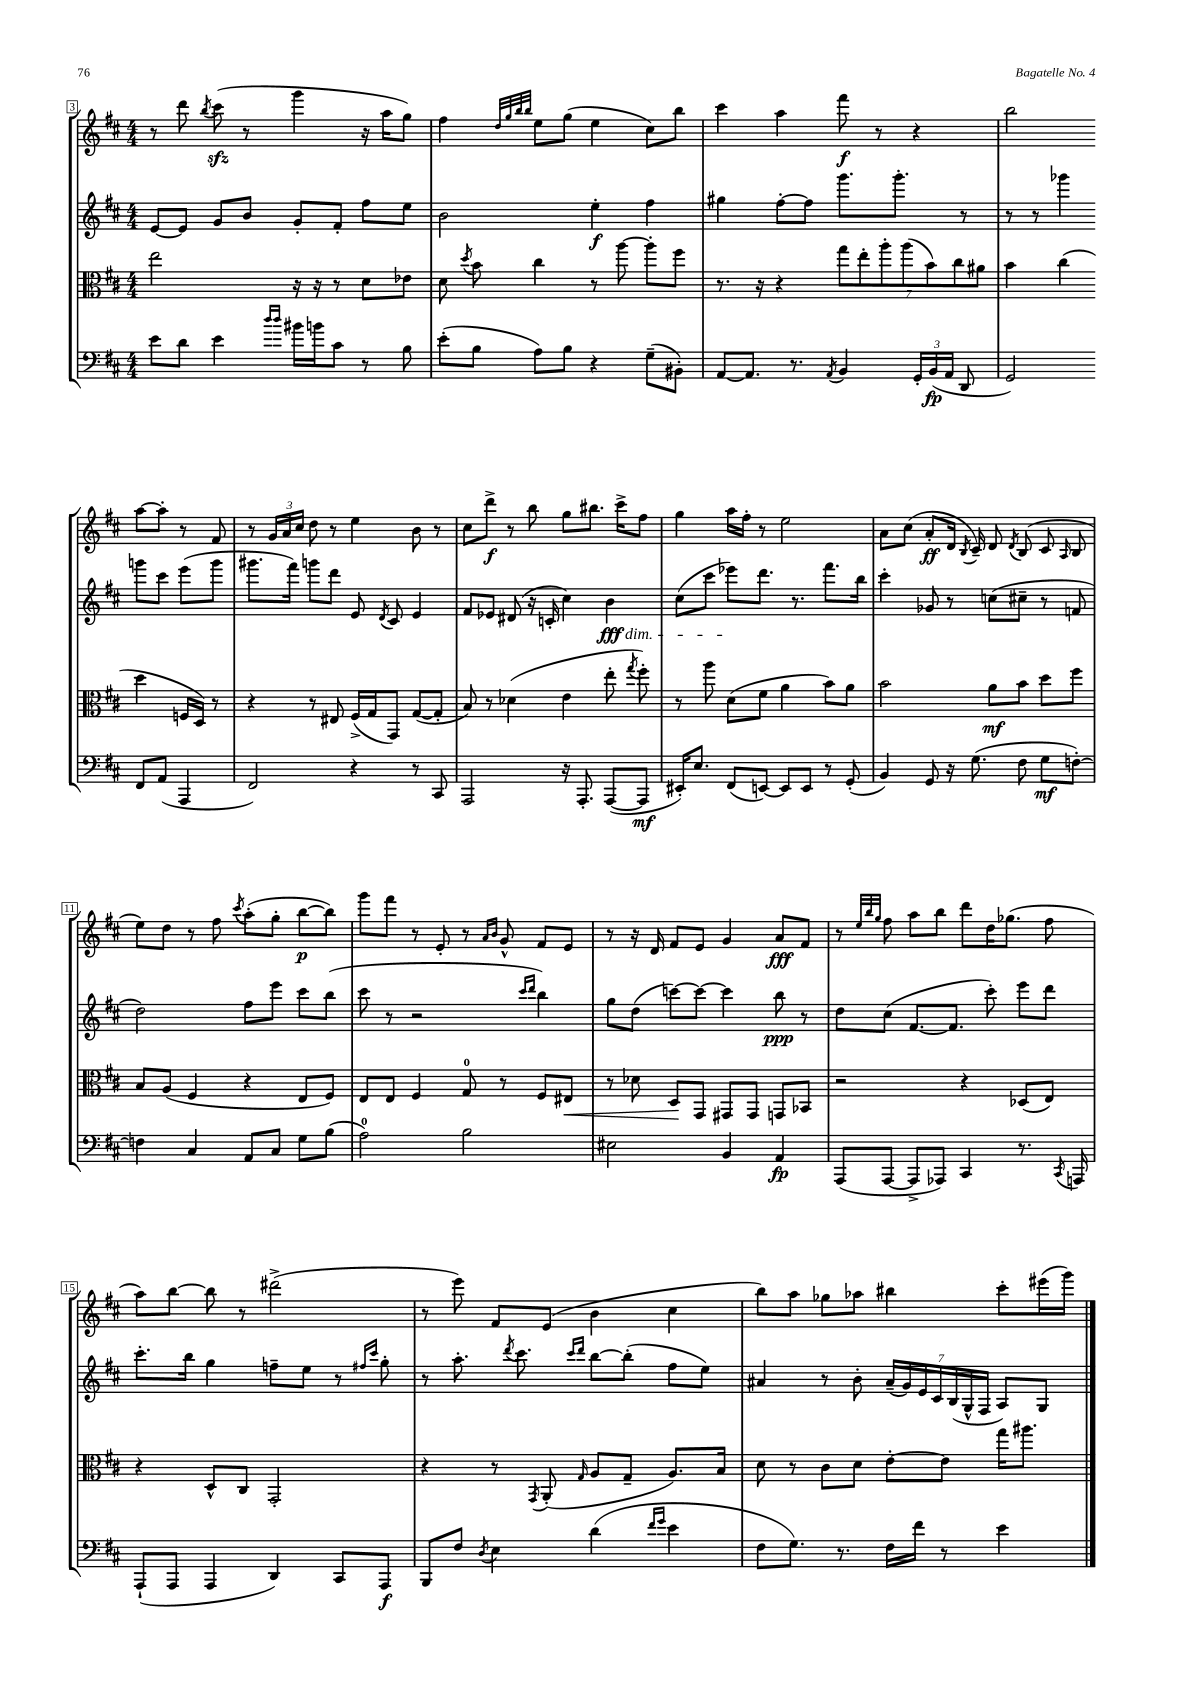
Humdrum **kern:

**kern	**kern	**kern	**kern
*staff4	*staff3	*staff2	*staff1
*clefF4	*clefC3	*clefG2	*clefG2
*k[f#c#]	*k[f#c#]	*k[f#c#]	*k[f#c#]
*M4/4	*M4/4	*M4/4	*M4/4
8e	2ee	[8e	8r
8d	.	8e]	8ddd
.	.	.	8qbb
4e	.	8g	(8ccc#
.	.	8b	8r
16qqdd	.	.	.
16qqdd	.	.	.
16b#	16r	8g'	4ggg
16b	16r	.	.
8c#	8r	8f#'	.
8r	8d	8ff#	16r
.	.	.	16aa
8B	8e-	8ee	8gg)
=	=	=	=
(8e'	8d	2b	4ff#
.	8qdd	.	.
8B	8b	.	.
.	.	.	32qqdd
.	.	.	32qqgg
.	.	.	32qqbb
.	.	.	32qqbb
8A)	4cc#	.	8ee
8B	.	.	(8gg
4r	8r	4ee'	4ee
.	[8aa	.	.
(8G~	8aa']	4ff#	8cc#)
8BB#')	8ff#	.	8bb
=	=	=	=
[8AA	8.r	4gg#	4ccc#
8.AA]	.	.	.
.	16r	.	.
.	4r	[8ff#'	4aa
8.r	.	.	.
.	.	8ff#]	.
8qAA	.	.	.
4BB	14gg	8.ggg	8fff#
.	14ee'	.	.
.	.	.	8r
.	14aa'	.	.
.	.	8.ggg'	.
.	(14aa	.	.
24GG'	.	.	4r
.	14b)	.	.
(24BB	.	.	.
24AA	.	.	.
.	14cc#	.	.
8DD	.	8r	.
.	14a#	.	.
=	=	=	=
2GG)	4b	8r	2bb
.	.	8r	.
.	(4cc#	4ggg-	.
8FF#	4dd	8ggg	[8aa
(8AA	.	8ccc#	8aa']
4AAA	16F	(8eee	8r
.	16D)	.	.
.	8r	8ggg	8f#
=	=	=	=
2FF#)	4r	8.ggg#	8r
.	.	.	24g
.	.	.	24a
.	.	16fff#)	.
.	.	.	24cc#
.	8r	8ggg	8dd
.	8E#	8ddd	8r
4r	(16F#^	8e	4ee
.	16G	.	.
.	.	8qd	.
.	8GG)	8c#	.
8r	([8G	4e	8b
8CC#	8G']	.	8r
=	=	=	=
2AAA	8B)	8f#	8cc#
.	8r	8e-	8ddd^
.	(4d-	(8d#	8r
.	.	16r	8bb
.	.	16c'	.
16r	4e	4cc#)	8gg
8.AAA'	.	.	.
.	.	.	8.bb#
([8AAA	8ee'	4b	.
.	.	.	16ccc#^
.	8qgg	.	.
8AAA]	8ff#')	.	8ff#
=	=	=	=
16EE#')	8r	(8cc#	4gg
8.E	.	.	.
.	8aa	8ccc#	.
(8FF#	(8d	8eee-)	16aa
.	.	.	16ff#'
[8EE)	8f#	8.ddd	8r
8EE]	4a	.	2ee
.	.	8.r	.
8EE	.	.	.
8r	8b)	8.fff#	.
(8GG'	8a	.	.
.	.	16bb	.
=	=	=	=
4BB)	2b	4ccc#'	8a
.	.	.	(8cc#
8GG	.	8g-	8a'
16r	.	8r	16d
.	.	.	8qB
(8.G	.	.	16c#~)
.	8a	(8cc	8d
.	.	.	8qd
8F#	8b	8cc#~	(8B
8G	8dd	8r	8c#
.	.	.	16qqA
[8F')	8ff#	8f	8B
=	=	=	=
4F]	8B	2dd)	8ee)
.	(8A	.	8dd
4C#	4F#	.	8r
.	.	.	8ff#
.	.	.	8qccc#
8AA	4r	8ff#	(8aa'
8C#	.	8eee	8gg'
8G	8E	8ccc#	[8bb
(8B	8F#)	(8bb	8bb])
=	=	=	=
2A)	8E	8ccc#	8ggg
.	8E	8r	8fff#
.	4F#	2r	8r
.	.	.	8e'
2B	8G	.	8r
.	.	.	16qqa
.	.	.	16qqb
.	8r	.	8g^^
.	.	16qqccc#	.
.	.	16qqddd	.
.	8F#	4bb)	8f#
.	8E#	.	8e
=	=	=	=
2E#	8r	8gg	8r
.	8d-	(8dd	16r
.	.	.	16d
.	8D	[8ccc)	8f#
.	8GG	8ccc_	8e
4BB	8GG#	4ccc]	4g
.	8GG#	.	.
4AA	8GG	8bb	8a
.	8BB-	8r	8f#
=	=	=	=
(8AAA	2r	8dd	8r
.	.	.	32qqee
.	.	.	32qqbb
.	.	.	32qqgg
[8AAA	.	(8cc#	8ff#
8AAA^]	.	[8.f#	8aa
8AAA-)	.	.	8bb
.	.	8.f#]	.
4CC#	4r	.	8ddd
.	.	8ccc#')	16dd
.	.	.	(8.gg-
8.r	(8D-	8eee	.
.	8E)	8ddd	8ff#
8qCC#	.	.	.
16AAA	.	.	.
=	=	=	=
(8AAA`	4r	8.ccc#'	8aa)
8AAA	.	.	[8bb
.	.	16bb	.
4AAA	8D^^	4gg	8bb]
.	8C#	.	8r
4DD)	2GG'	8ff~	(2ddd#^
.	.	8ee	.
8CC#	.	8r	.
.	.	16qqff#	.
.	.	16qqccc#	.
8AAA	.	8gg'	.
=	=	=	=
8BBB	4r	8r	8r
8F#	.	8.aa'	8eee)
8qD	.	.	.
4E	8r	.	8f#
.	.	8qddd	.
.	.	8.ccc#	.
.	8qGG	.	.
.	(8AA'	.	(8e
.	.	16qqccc#	.
.	16qqG	16qqddd	.
(4d	8A	[8bb	4b
.	8G~	(8bb']	.
16qqf#	.	.	.
16qqg	.	.	.
4e	8.A)	8ff#	4cc#
.	.	8ee)	.
.	16B	.	.
=	=	=	=
8F#	8d	4a#	8bb)
8.G)	8r	.	8aa
.	8c#	8r	8gg-
8.r	.	.	.
.	8d	8b'	8aa-
16F#	[8e'	(28a#~	4bb#
.	.	28g)	.
16f#	.	.	.
.	.	28e	.
.	.	28c#	.
8r	8e]	.	.
.	.	(28B	.
.	.	28G^^	.
.	.	28F#	.
4e	16gg	8A)	8ccc#'
.	8.aa#	.	.
.	.	8G	(16eee#
.	.	.	16ggg)
==	==	==	==
*-	*-	*-	*-
